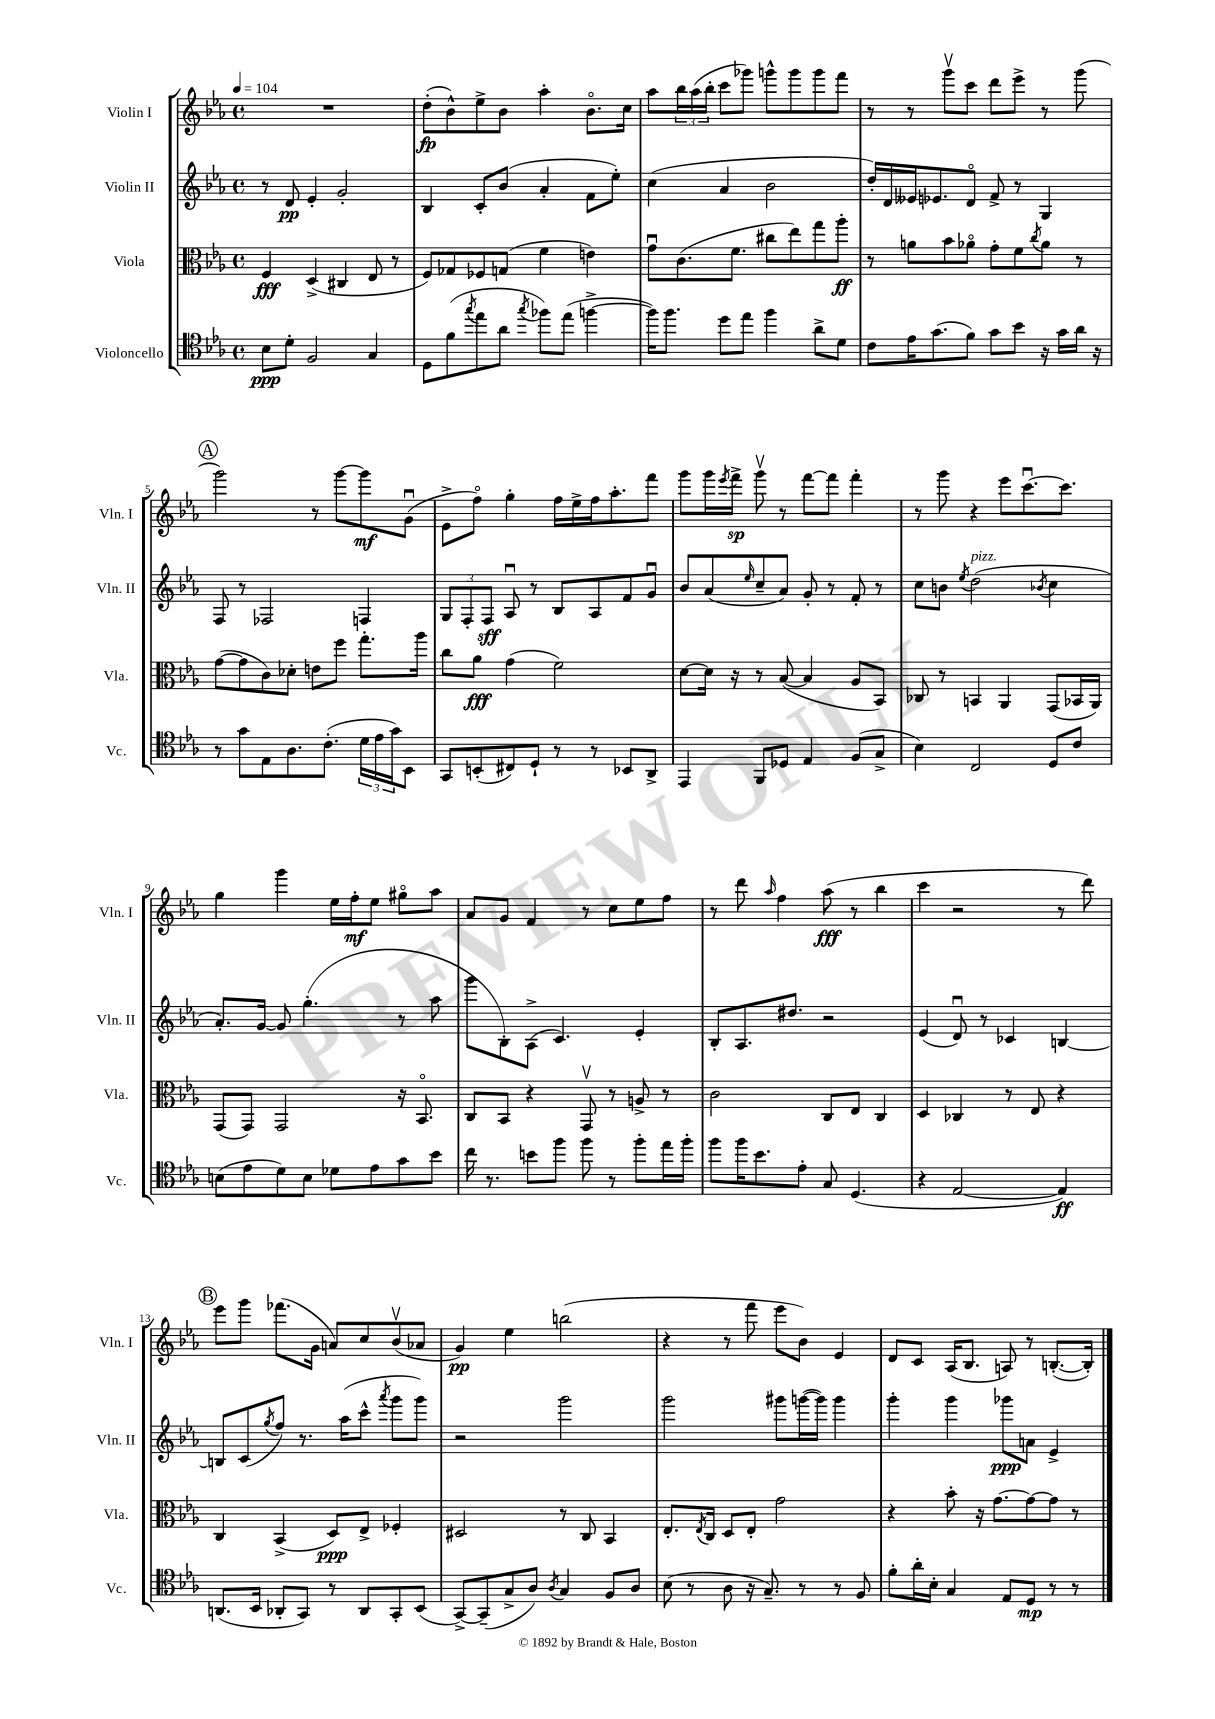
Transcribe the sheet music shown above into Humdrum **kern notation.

**kern	**dynam	**kern	**dynam	**kern	**dynam	**kern	**dynam
*part4	*part4	*part3	*part3	*part2	*part2	*part1	*part1
*staff4	*staff4	*staff3	*staff3	*staff2	*staff2	*staff1	*staff1
*I"Violoncello	*	*I"Viola	*	*I"Violin II	*	*I"Violin I	*
*I'Vc.	*	*I'Vla.	*	*I'Vln. II	*	*I'Vln. I	*
*clefC4	*	*clefC3	*	*clefG2	*	*clefG2	*
*k[b-e-a-]	*	*k[b-e-a-]	*	*k[b-e-a-]	*	*k[b-e-a-]	*
*M4/4	*	*M4/4	*	*M4/4	*	*M4/4	*
*met(c)	*	*met(c)	*	*met(c)	*	*met(c)	*
*MM104	*	*MM104	*	*MM104	*	*MM104	*
=1	=1	=1	=1	=1	=1	=1	=1
8B-\L	ppp	4F/	fff	8r	.	1r	.
8d'\J	.	.	.	8d/	pp	.	.
2F/	.	(4D^/	.	4e-'/	.	.	.
.	.	4C#X/	.	2g'/	.	.	.
4G/	.	8E-/	.	.	.	.	.
.	.	8r	.	.	.	.	.
=2	=2	=2	=2	=2	=2	=2	=2
8D\L	.	8F/L)	.	4B-/	.	(8dd'\L	fp
(8f\	.	8G-X/	.	.	.	8b-^^\)	.
8qgg/	.	.	.	.	.	.	.
8ee-\	.	8F-X/	.	8c'/L	.	8ee-^\	.
8a-\J	.	(8Gn/J	.	(8b-/J	.	8b-\J	.
8qgg/	.	.	.	.	.	.	.
8ff-X\L)	.	4f\	.	4a-'/	.	4aa-'\	.
(8ee-\J	.	.	.	.	.	.	.
[4ffn^\	.	4en\)	.	8f\L	.	8.b-\L	.
.	.	.	.	8ee-'\J)	.	.	.
.	.	.	.	.	.	16cc\Jk	.
=3	=3	=3	=3	=3	=3	=3	=3
16ff\KL])	.	8gu\L	.	(4cc\	.	8aa-\L	.
8.ff\J	.	.	.	.	.	.	.
.	.	(8.c\	.	.	.	24bb-\L	.
.	.	.	.	.	.	(24aa-\	.
.	.	.	.	.	.	24bb-'\JJ	.
8dd\L	.	.	.	4a-/	.	8ccc\L	.
.	.	8.f\J	.	.	.	.	.
8ee-\J	.	.	.	.	.	8ggg-X\J)	.
4ff\	.	8cc#X\L	.	2b-\	.	8gggn^^\L	.
.	.	8ee-\)	.	.	.	8ggg\	.
8a-^\L	.	8gg\	.	.	.	8ggg\	.
8d\J	.	8aa-'\J	ff	.	.	8fff\J	.
=4	=4	=4	=4	=4	=4	=4	=4
8c\L	.	8r	.	16dd'/LL)	.	8r	.
.	.	.	.	16d/	.	.	.
16e-\K	.	8an\L	.	16e--X/J	.	8r	.
(8.g\	.	.	.	8.e-X/	.	.	.
.	.	8b-\	.	.	.	8gggv\L	.
8f\J)	.	8a-X\J	.	8d/J	.	8ccc\J	.
8g\L	.	8g'\L	.	8f^/	.	8ddd\L	.
8b-\J	.	8f\	.	8r	.	8eee-^\J	.
.	.	8qcc/	.	.	.	.	.
16r	.	8a-\J	.	4G/	.	8r	.
16g\LL	.	.	.	.	.	.	.
16a-\JJ	.	8r	.	.	.	(8ggg\	.
16r	.	.	.	.	.	.	.
!!LO:LB:g=z
!!LO:REH:place=s1:t=A
=5	=5	=5	=5	=5	=5	=5	=5
8r	.	([8g\L	.	8F/	.	2ggg\)	.
8g\L	.	8g\]	.	8r	.	.	.
8E-\	.	8c\)	.	2F-X/	.	.	.
8.A-\	.	8d-X'\J	.	.	.	.	.
.	.	8en\L	.	.	.	8r	.
(8.c'\J	.	.	.	.	.	.	.
.	.	8ff\J	.	.	.	[8ggg\L	.
24d\LL	.	8.gg'\L	.	4Fn/	.	8ggg\]	mf
24e-\	.	.	.	.	.	.	.
24g\J)	.	.	.	.	.	.	.
8BB-\J	.	.	.	.	.	(8gu\J	.
.	.	16aa-\Jk	.	.	.	.	.
=6	=6	=6	=6	=6	=6	=6	=6
8GG/L	.	8cc\L	.	12G/L	.	8e-^\L	.
.	.	.	.	12F'/	.	.	.
(8BBn'/	.	8a-\J	fff	.	.	8ff\J)	.
.	.	.	.	12F/J	sff	.	.
8C#X/)	.	(4g\	.	8A-u/	.	4gg'\	.
8D`/J	.	.	.	8r	.	.	.
8r	.	2f\)	.	8B-/L	.	16ff\LL	.
.	.	.	.	.	.	16ee-^\	.
8r	.	.	.	8A-/	.	16ff\J	.
.	.	.	.	.	.	8.aa-'\	.
8BB-X/L	.	.	.	8f/	.	.	.
8AA-^/J	.	.	.	8gu/J	.	8fff\J	.
=7	=7	=7	=7	=7	=7	=7	=7
4EE-/	.	[8d\L	.	8b-/L	.	8ggg\L	.
.	.	16d\Jk]	.	(8a-/	.	16ggg\L	.
.	.	.	.	.	.	8qeee-/	.
.	.	16r	.	.	.	16fff^\JJ	sp
.	.	.	.	16qqee-/	.	.	.
8FF/L	.	8r	.	8cc~/	.	8gggv\	.
8D-X/J	.	([8B-/	.	8a-/J)	.	8r	.
4E-/	.	4B-/]	.	8g'/	.	[8fff\L	.
.	.	.	.	8r	.	8fff\J]	.
(8F/L	.	8A-/L	.	8f'/	.	4fff'\	.
8G^/J	.	8BB-/J)	.	8r	.	.	.
=8	=8	=8	=8	=8	=8	=8	=8
4B-\)	.	8C-X/	.	8cc\L	.	8r	.
.	.	8r	.	8bn\J	.	8ggg\	.
.	.	.	.	8qee-/	.	.	.
!	!	!	!	!LO:TX:a:i:t=pizz.	!	!	!
2C/	.	4BBn/	.	(2dd\	.	4r	.
.	.	4AA-/	.	.	.	8eee-\L	.
.	.	.	.	.	.	[8.cccu\	.
.	.	.	.	8qb-X/	.	.	.
8D/L	.	(8GG/L	.	4cc\	.	.	.
.	.	.	.	.	.	8.ccc\J]	.
8c/J	.	16BB-X/L	.	.	.	.	.
.	.	16AA-/JJ)	.	.	.	.	.
!!LO:LB:g=z
=9	=9	=9	=9	=9	=9	=9	=9
(8Bn\L	.	(8GG/L	.	8.a-'/L)	.	4gg\	.
8e-\	.	8GG/J)	.	.	.	.	.
.	.	.	.	[16g/Jk	.	.	.
8d\)	.	2GG/	.	8g/]	.	4ggg\	.
8B\J	.	.	.	(4.gg'\	.	.	.
8d-X\L	.	.	.	.	.	16ee-\LL	.
.	.	.	.	.	.	16ff'\J	mf
8e-\	.	.	.	.	.	8ee-\J	.
8g\	.	16r	.	8r	.	8gg#X\L	.
.	.	8.BB-/	.	.	.	.	.
8b-\J	.	.	.	8aa-\	.	8aa-\J	.
=10	=10	=10	=10	=10	=10	=10	=10
16cc\	.	8C/L	.	8ggg\L	.	8a-/L	.
8.r	.	.	.	.	.	.	.
.	.	8BB-/J	.	8B-'\)	.	8g/J	.
8bn\L	.	4r	.	(8A-^\J	.	4f/	.
8ff\J	.	.	.	4.c/)	.	.	.
8ff\	.	8GGv/	.	.	.	8r	.
8r	.	8r	.	.	.	8cc\L	.
8ff'\L	.	8An^/	.	4e-'/	.	8ee-\	.
16ee-\L	.	8r	.	.	.	8ff\J	.
16ff'\JJ	.	.	.	.	.	.	.
=11	=11	=11	=11	=11	=11	=11	=11
8ff\L	.	2c\	.	8B-'/L	.	8r	.
16ff\K	.	.	.	8.A-/	.	8ddd\	.
8.b-\	.	.	.	.	.	.	.
.	.	.	.	.	.	16qqaa-/	.
.	.	.	.	.	.	4ff\	.
.	.	.	.	8.dd#X/J	.	.	.
8e-'\J	.	.	.	.	.	.	.
8G/	.	8C/L	.	2r	.	(8aa-\	fff
(4.D/	.	8E-/J	.	.	.	8r	.
.	.	4C/	.	.	.	4bb-\	.
=12	=12	=12	=12	=12	=12	=12	=12
4r	.	4D/	.	(4e-/	.	4ccc\	.
[2E-/	.	4C-X/	.	8du/)	.	2r	.
.	.	.	.	8r	.	.	.
.	.	8r	.	4c-X/	.	.	.
.	.	8E-/	.	.	.	.	.
4E-/])	ff	4r	.	[4Bn/	.	8r	.
.	.	.	.	.	.	8ddd\)	.
!!LO:LB:g=z
!!LO:REH:place=s1:t=B
=13	=13	=13	=13	=13	=13	=13	=13
(8.AAn/L	.	4C/	.	8Bn/L]	.	8eee-\L	.
.	.	.	.	(8c/	.	8ggg\J	.
16BB-/Jk	.	.	.	.	.	.	.
.	.	.	.	8qgg/	.	.	.
8AA-X'/L	.	(4BB-^/	.	8ff/J)	.	(8.fff-X\L	.
8GG/J)	.	.	.	8.r	.	.	.
.	.	.	.	.	.	16g\Jk	.
8r	.	8D/L)	ppp	.	.	8an/L)	.
.	.	.	.	(16aa-\KL	.	.	.
8AA-/L	.	8E-^/J	.	8ccc^^\J	.	8cc/	.
.	.	.	.	8qaaa-/	.	.	.
8GG'/	.	4F-X'/	.	8ggg\L	.	(8b-v/	.
(8BB-/J	.	.	.	8ggg\J)	.	8a-X/J	.
=14	=14	=14	=14	=14	=14	=14	=14
[8GG^/L)	.	2D#X/	.	2r	.	4g/)	pp
(8GG~/]	.	.	.	.	.	.	.
8G^/	.	.	.	.	.	4ee-\	.
8A-/J)	.	.	.	.	.	.	.
8qA-/	.	.	.	.	.	.	.
4G/	.	8r	.	2ggg\	.	(2bbn\	.
.	.	8C/	.	.	.	.	.
8F/L	.	4BB-/	.	.	.	.	.
8A-/J	.	.	.	.	.	.	.
=15	=15	=15	=15	=15	=15	=15	=15
(8B-\	.	8.E-'/L	.	2ggg\	.	4r	.
8r	.	.	.	.	.	.	.
.	.	8qE-/	.	.	.	.	.
.	.	16C/Jk	.	.	.	.	.
8A-\	.	8D/L	.	.	.	8r	.
16r	.	8E-'/J	.	.	.	8fff\	.
8.G~/)	.	.	.	.	.	.	.
.	.	2g\	.	8ggg#X\L	.	8eee-\L	.
8r	.	.	.	([16gggn\L	.	8b-\J)	.
.	.	.	.	16ggg\JJ])	.	.	.
8r	.	.	.	4ggg\	.	4e-/	.
8F/	.	.	.	.	.	.	.
=16	=16	=16	=16	=16	=16	=16	=16
8f'\L	.	4r	.	4ggg'\	.	8d/L	.
16a-'\L	.	.	.	.	.	8c/J	.
16B-'\JJ	.	.	.	.	.	.	.
4G/	.	8b-'\	.	4ggg\	.	(16A-/KL	.
.	.	.	.	.	.	8.B-/J	.
.	.	16r	.	.	.	.	.
.	.	[8.g\L	.	.	.	.	.
8E-/L	.	.	.	8ggg-X\L	ppp	8An/)	.
8D/J	mp	8g\_	.	8an\J	.	8r	.
8r	.	8g\J]	.	4e-^/	.	([8.Bn'/L	.
8r	.	8r	.	.	.	.	.
.	.	.	.	.	.	16B'/Jk])	.
==	==	==	==	==	==	==	==
*-	*-	*-	*-	*-	*-	*-	*-
